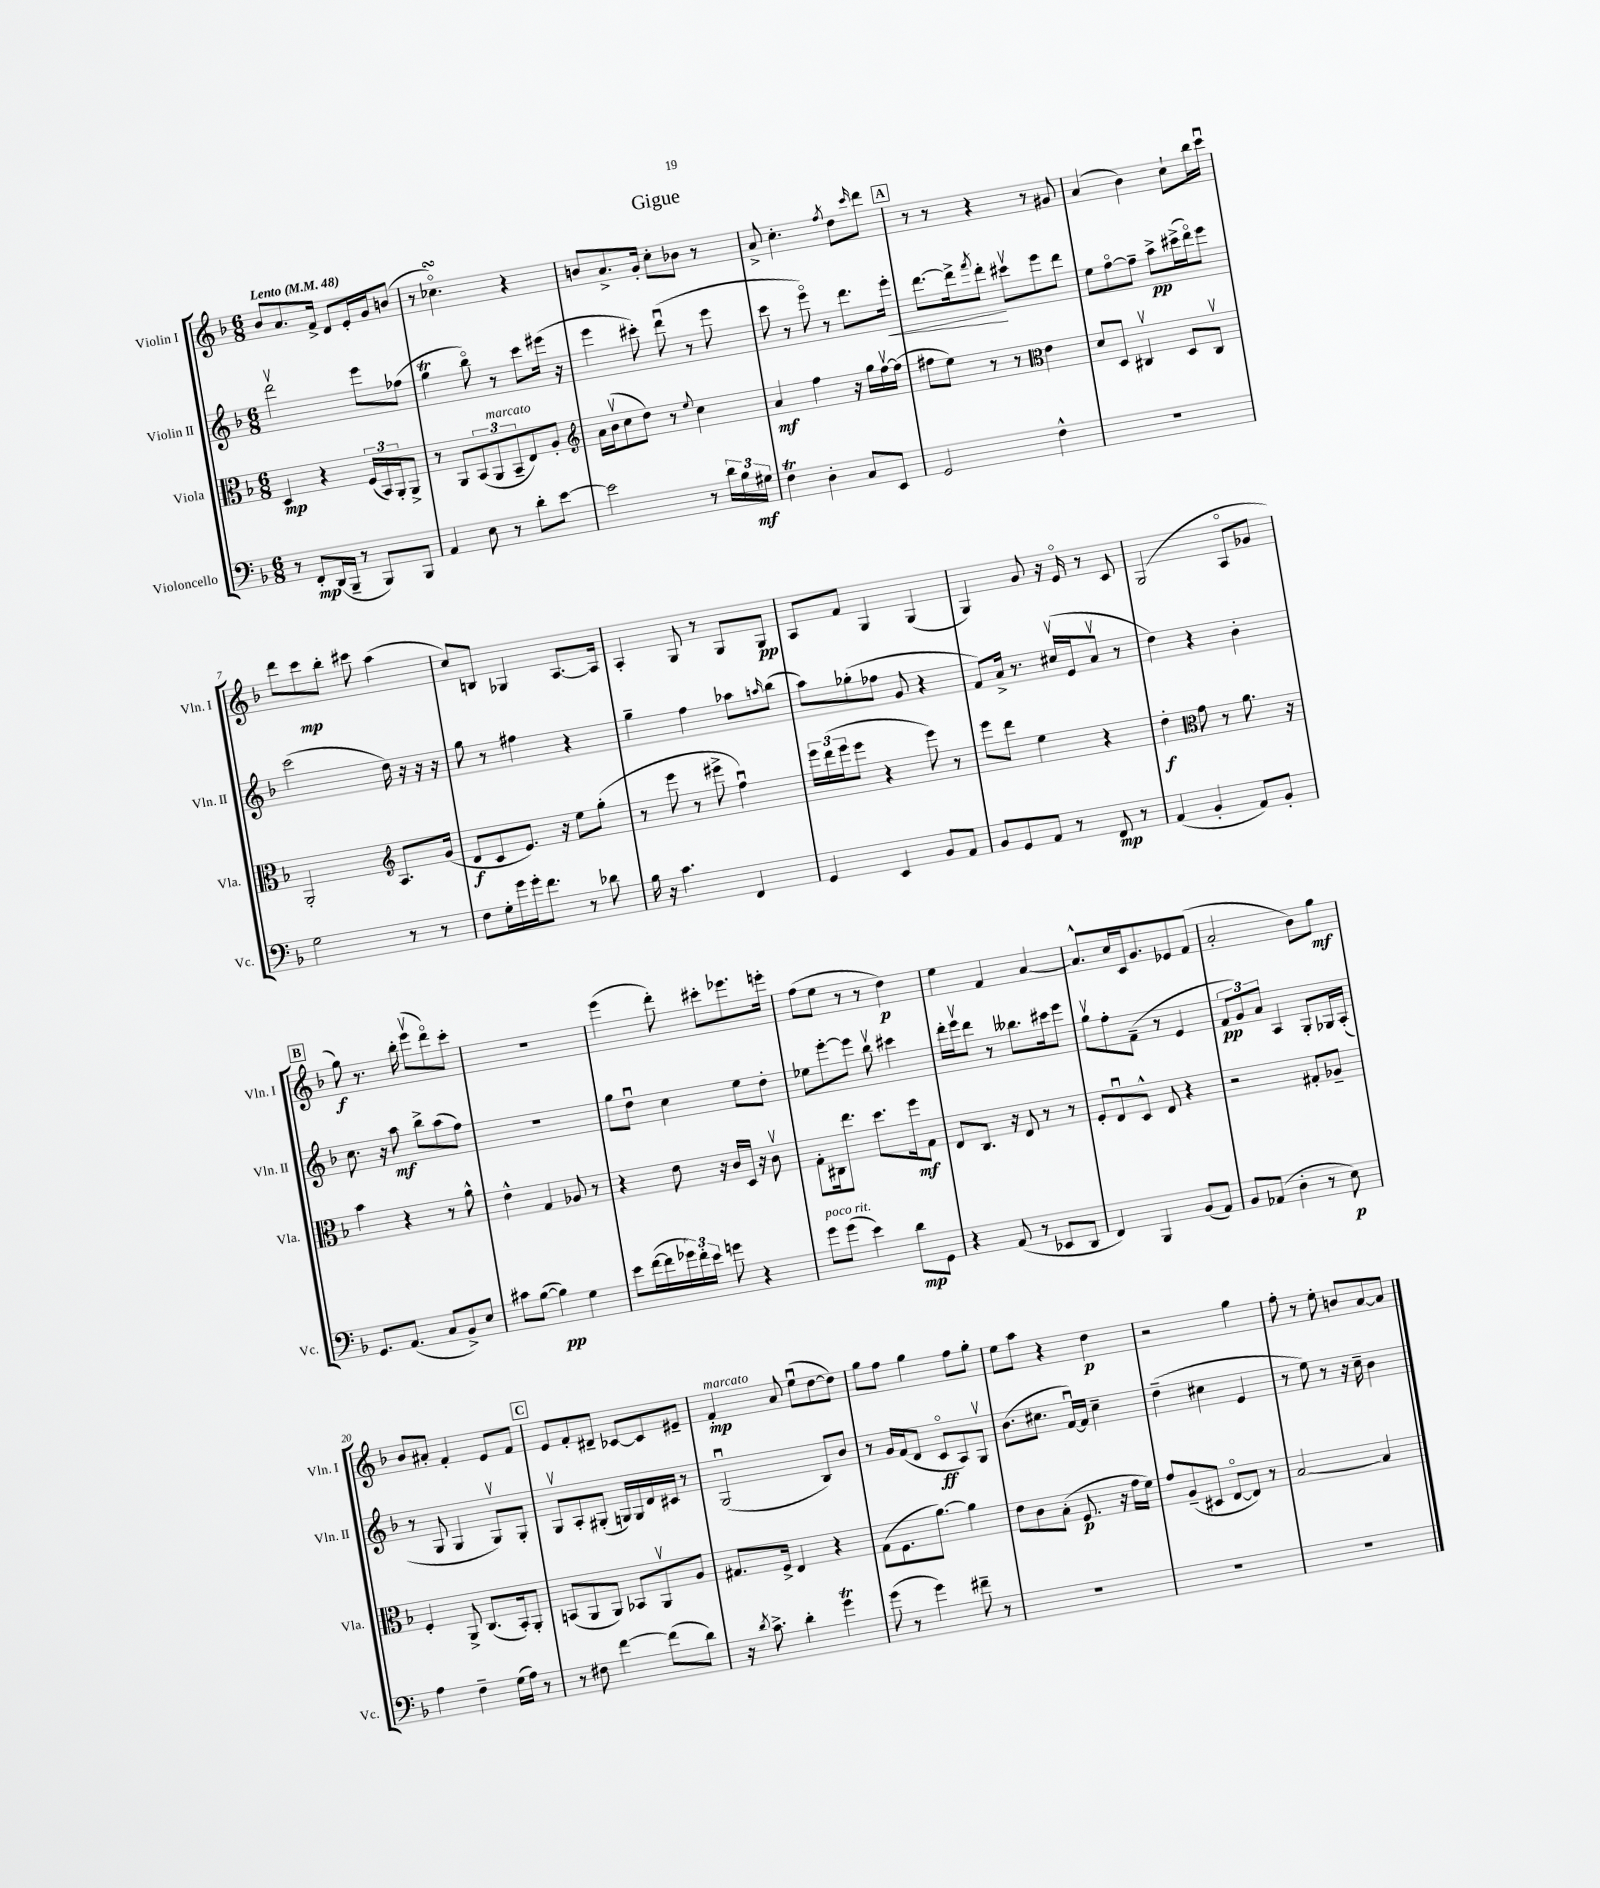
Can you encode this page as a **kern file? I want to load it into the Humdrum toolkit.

**kern	**kern	**kern	**kern
*staff4	*staff3	*staff2	*staff1
*clefF4	*clefC3	*clefG2	*clefG2
*k[b-]	*k[b-]	*k[b-]	*k[b-]
*M6/8	*M6/8	*M6/8	*M6/8
*MM48	*MM48	*MM48	*MM48
8r	4D/	2dddv\	8b-/L
8FF'/L	.	.	8.a/
(16DD/L	4r	.	.
16BBB-~/JJ	.	.	16f^/Jk
8r	.	.	8d/L
8BBB-/L)	(24F/LL	8eee\L	16e'/L
.	24BB-/)	.	.
.	.	.	16g/J
.	24AA'/J	.	.
8BBB-/J	8AA^/J	(8ff-\J	(8b/J
=	=	=	=
4AA/	8r	4gg\	8r
.	8AA/L	.	4.cc-o\)
8E\	(12BB-/	8bb-o\)	.
.	12AA/	.	.
8r	.	8r	.
.	12BB-~/	.	.
8d'\L	8E/)	8ccc\L	4r
[8e\J	8A'/J	(16eee#\Jk	.
.	.	16r	.
=	=	=	=
*	*clefG2	*	*
2e\]	16a\LL	4eee\	8b/L
.	(16b-v\J	.	.
.	8cc\	.	8.a^/
.	8dd\J)	8ccc#'\)	.
.	.	.	16g'/Jk
.	8r	(8dddu\	8cc'\L
.	8qqee/	.	.
8r	4cc\	8r	8b-\J
24d\LL	.	8eee\	8r
24B-\	.	.	.
24G#\JJ	.	.	.
=	=	=	=
4F\	4a/	8ccc\	8a^/
.	.	8r	4.cc'\
4D'\	4ff\	8eeeo\)	.
.	.	8r	.
.	.	.	8qff/
8C/L	16r	8.ddd\L	8dd\L
.	16gg\LL	.	.
.	.	.	16qqccc/
8EE/J	[16ffv\	.	8ddd\J
.	(16ff\]JJ	16eee'\Jk	.
=	=	=	=
2GG/	8ff#\L	[8.ddd\L	8r
.	8ee\J)	.	8r
.	.	16ddd^\]k	.
.	.	8qfff/	.
.	8r	8ddd'\J	4r
.	8r	8ccc#v\L	.
*	*clefC3	*	*
4F^^\	4e\	8eee\	8r
.	.	8ddd\J	8g#/
=	=	=	=
2.r	8d/L	8ee\L	(4a/
.	8D/J	[8ffo\	.
.	4C#v/	8ff~\]J	4b-\)
.	.	8aa^\L	.
.	8D/L	(16ccc#^\L	8cc`\L
.	.	16dddo\J)	.
.	8C#v/J	8eee\J	16bb-\L
.	.	.	16cccu\JJ
=	=	=	=
2G\	2AA'/	(2ccc\	8ddd\L
.	.	.	8ccc\
.	.	.	8bb-'\J
.	.	.	8ccc#\
*	*clefG2	*	*
8r	8.A/L	16dd\)	(4aa\
.	.	16r	.
8r	.	16r	.
.	(16g/Jk	16r	.
=	=	=	=
8F\L	8d/L	8gg\	8cc/L)
16G'\L	8c/	8r	8B/J
16g\	.	.	.
16g'\J	8.e/J)	4ff#\	4G-/
8.f\J	.	.	.
.	16r	.	.
8r	8ee\L	4r	[8.A/L
8d-\	(8gg'\J	.	.
.	.	.	16A/]Jk
=	=	=	=
16B-\	8r	4gg~\	4A'/
16r	.	.	.
4.c\	8eee\	.	.
.	8r	4ff\	8G/
.	8eee#^\	.	8r
4FF/	4ffu\)	8aa-\L	8G/L
.	.	16qqaa/	.
.	.	(8bb-\J	8G/J
=	=	=	=
4GG/	24eee\LL	8aa\L)	8A/L
.	(24ddd\	.	.
.	24eee\J	.	.
.	8eee\J	(8gg-'\	8f/J
4EE/	4r	8ff-\J	4G/
.	.	8g/	.
8BB-/L	8eee\)	4r	(4G/
8AA/J	8r	.	.
=	=	=	=
8BB-/L	8eee\L	8f/L)	4G/)
8GG/	8ddd\J	16a^/Jk	.
.	.	8.r	.
8AA/J	4ee\	.	8g/
8r	.	(16cc#v/LL	16r
.	.	16e/J	16eo/
8FF/	4r	8av/J	8r
8r	.	8r	8c/
=	=	=	=
(4AA/	4dd'\	4dd\)	(2G/
*	*clefC3	*	*
4BB-'/	8g\	4r	.
.	8r	.	.
8AA/L)	8.a\	4b-'\	8Ao/L
8BB-'/J	.	.	8g-/J
.	16r	.	.
=	=	=	=
8.GG/L	4b-\	8.cc\	8gg\)
.	.	.	8.r
(8.AA/J	.	16r	.
.	4r	8aa\	.
.	.	.	16bb-'\
8C/L	.	8bb-^\L	(8eeev\L
8BB-^/)	8r	(8aa\	8dddo\)
8E/J	8a^^\	8ff\J)	8ccc'\J
=	=	=	=
8c#\L	4e^^\	2.r	2.r
([8B-\J	.	.	.
4B-\])	4G/	.	.
4G\	8A-/	.	.
.	8r	.	.
=	=	=	=
8e\L	4r	8gg\L	(4eee\
([16f\L	.	8ddu\J	.
16f\]	.	.	.
24g-\)	8e\	4cc\	8ddd'\)
24f'\	.	.	.
24e\JJ	.	.	.
8g\	16r	.	8ccc#'\L
.	16c/LL	.	.
4r	16D/JJ	8ee\L	8.eee-\
.	16r	.	.
.	8cv\	8dd'\J	.
.	.	.	16eee'\Jk
=	=	=	=
8g\L	8G'\L	8ee-\L	(8ff\L
(8g\J	16C#\k	[8eee'\	8ee\J
.	8.ee\J	.	.
4e\)	.	8eee\]J	8r
.	8.dd\L	8bb-v\	8r
8d\L	.	4ccc#\	4dd\)
.	16ff\k	.	.
8GG\J	8G\J	.	.
=	=	=	=
4r	8E/L	16ddd'\LL	4ee\
.	.	16eeev\J	.
.	8.C/J	8ddd\J	.
(8AA/	.	8r	4f/
.	16r	.	.
8r	8E/	8.bb--\L	.
8EE-/L	8r	.	[4a/
.	.	16ccc#\k	.
8DD/J	8r	8eee\J	.
=	=	=	=
4FF/)	8F'/L	8ggv\L	8.a^^/]L
.	8Eu/	8ff'\	.
.	.	.	16cc/L
4BBB-/	8D^^/J	(8f~\J	16c/J
.	.	.	8.g/
.	8E/	8r	.
(8BB-/L	4r	4e/	8e-/
8AA/J)	.	.	(8f/J
=	=	=	=
8BB-/L	2r	12f/L	2a'/
.	.	12g/)	.
(8AA-/J	.	.	.
.	.	12a/J	.
4D'\	.	4A/	.
8r	8G#'/L	8G'/L	8b-\L)
8E\)	8A-~/J	16G-/L	8gg\J
.	.	(16A'/JJ	.
=	=	=	=
4A\	4F'/	8r	8b-/L
.	.	8G/	8a#'/J
4F~\	8AA^/	4G/	4f'/
.	(8.C/L	.	.
(16G\LL	.	8Gv/L)	8e/L
16A\JJ)	16BB-'/k)	.	.
8r	8AA'/J	8G'/J	8f/J
=	=	=	=
8r	(8BB/L	8Gv/L	8e/L
8F#\	8AA/	8A'/	8f'/
[4f\	8AA/J)	(8G#'/J	8d#~/J
.	8BB-/L	16G/LL)	[8c-/L
.	.	16G/	.
(8f\]L	8AAv/	16d/	8c-/]
.	.	16c#/JJ	.
8d\J)	8A/J	8r	8e#~/J
=	=	=	=
16r	8.G#/L	(2Gu/	4f'/
8qd/	.	.	.
8.c^\	.	.	.
.	16F^/Jk	.	.
4d'\	4E/	.	8a/
.	.	.	(8eeu\L
4g\	4r	8B-/L)	[8dd\
.	.	8b-/J	8dd\]J)
=	=	=	=
(8g\	(8G\L	8r	8gg\L
8r	8.F\	16g/LL	8ff\J
.	.	(16f/J	.
4g\)	.	8d/J	4gg\
.	[8.a\J)	.	.
.	.	8co/L	.
8f#~\	4a\]	8A/)	8ff\L
8r	.	8Gv/J	8gg'\J
=	=	=	=
2.r	8e\L	(8.b-\L	8ee\L
.	8c\	.	8aa\J
.	.	8.cc#\J	.
.	(8B-'\J	.	4r
.	8.F/	[16fu/LL)	.
.	.	16f/]JJ	.
.	.	4cc#~\	4dd\
.	16r	.	.
.	16g\LL	.	.
.	16f\JJ)	.	.
=	=	=	=
2.r	8g/L	(4dd~\	2r
.	(8A~/	.	.
.	8D#/J	4cc#\	.
.	[8Eo/L	.	.
.	8E/]J)	4e/	4gg\
.	8r	.	.
=	=	=	=
2.r	[2B-/	8r	8ff'\
.	.	8ee\)	8r
.	.	8r	8ee'\
.	.	16r	8b/L
.	.	16cc~\	.
.	4B-/]	4b-\	[8a/
.	.	.	8a/]J
==	==	==	==
*-	*-	*-	*-
